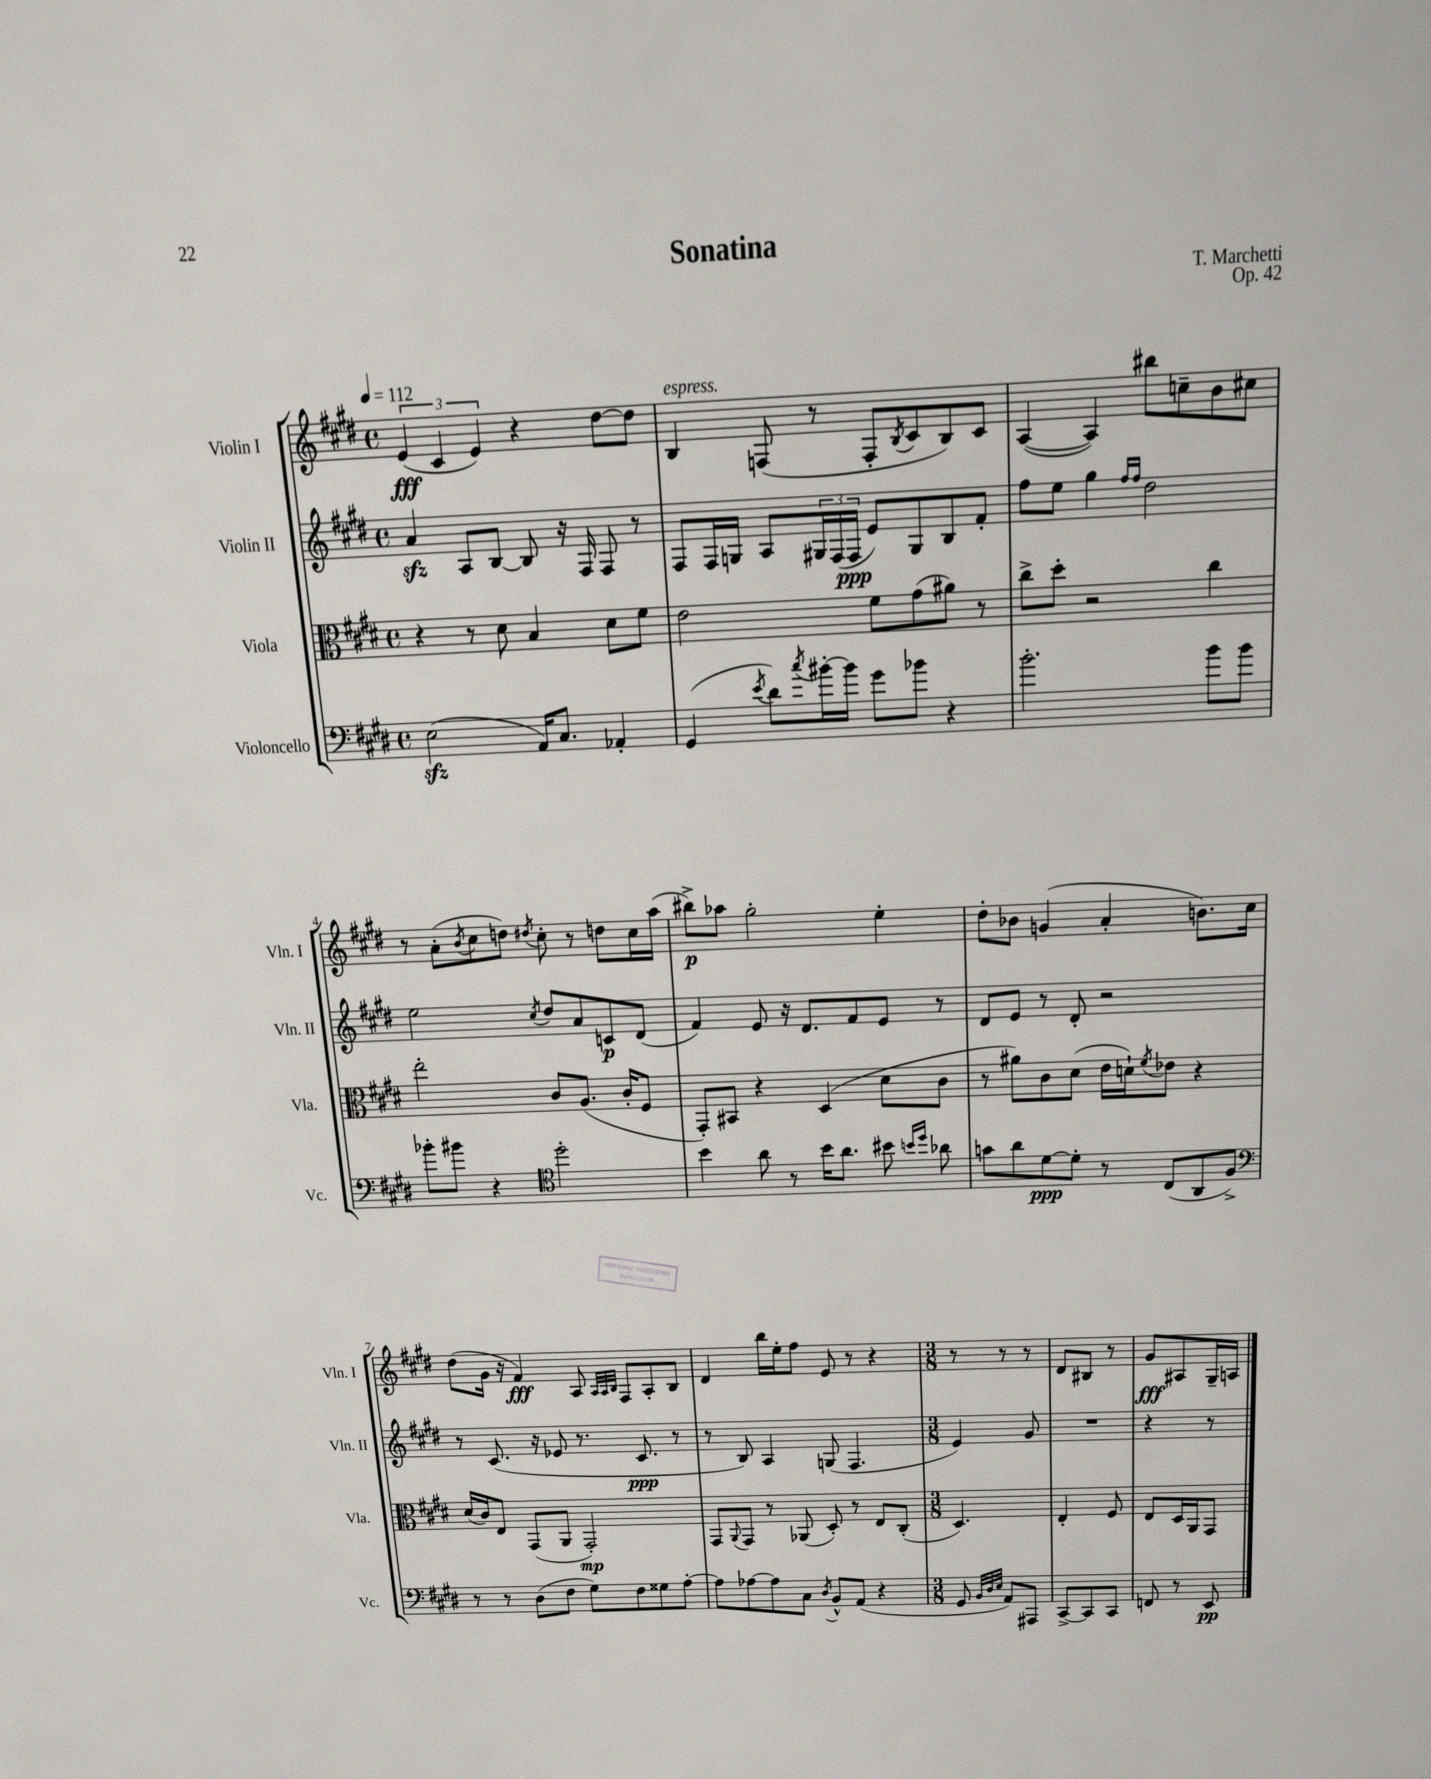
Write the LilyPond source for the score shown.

\header { title = "Sonatina" composer = "T. Marchetti" opus = "Op. 42" }
<<
\new StaffGroup <<
\new Staff = "s0" \with { instrumentName = "Violin I" shortInstrumentName = "Vln. I" } {
    \clef treble \key e \major \defaultTimeSignature \time 4/4 \tempo 4 = 112
    \tuplet 3/2 { e'4\fff( cis'4 e'4) } r4 dis''8~ dis''8 |
    b4^\markup { \italic "espress." } f8( r8 f8-. \acciaccatura { b8 } cis'8 b8) cis'8 |
    a4~( a4) bis''8 c''8-- b'8 cis''8 |
    r8 a'8-.( \acciaccatura { b'8 } cis''8 d''8) \acciaccatura { dis''8 } cis''8-. r8 d''8 cis''16 a''16( |
    bis''8->\p) aes''8 gis''2-. e''4-. |
    dis''8-. bes'8 g'4( a'4-. b'8.) cis''16 |
    dis''8( gis'16 r16 fis'4\fff) a8 \grace { a32 a32 b32 } fis8 a8-. b8 |
    dis'4 b''16 e''16-. fis''8 e'8 r8 r4 |
    \numericTimeSignature \time 3/8 r8 r8 r8 |
    dis'8 bis8 r8 |
    gis'8\fff ais8 gis16-- a16 \bar "|." |
}
\new Staff = "s1" \with { instrumentName = "Violin II" shortInstrumentName = "Vln. II" } {
    \clef treble \key e \major \defaultTimeSignature \time 4/4
    a'4\sfz a8 b8~ b8 r16 fis16 fis8 r8 |
    fis8 fis16 g16 a8 \tuplet 3/2 { gis16 fis16( fis16\ppp } e'8) gis8 b8 fis'8-. |
    fis''8 e''8 gis''4 \grace { fis''16 fis''16 } dis''2 |
    e''2 \acciaccatura { cis''8 } dis''8 a'8 c'8\p dis'8( |
    fis'4) e'8 r16 dis'8. fis'8 e'8 r8 |
    dis'8 e'8 r8 dis'8-. r2 |
    r8 cis'8.( r16 ees'8 r8. cis'8.\ppp r8 |
    r8 b8) a4 g8( fis4. |
    \numericTimeSignature \time 3/8 e'4) gis'8 |
    R4. |
    r4 r8 \bar "|." |
}
\new Staff = "s2" \with { instrumentName = "Viola" shortInstrumentName = "Vla." } {
    \clef alto \key e \major \defaultTimeSignature \time 4/4
    r4 r8 dis'8 b4 dis'8 fis'8 |
    e'2 fis'8 gis'8( ais'8) r8 |
    cis''8-> dis''8-. r2 cis''4 |
    e''2-. cis'8 a8.( cis'16-. fis8 |
    gis,8-.) bis,8 r4 dis4( dis'8 cis'8 |
    r8 ais'8) cis'8 dis'8( e'16 d'16-!) \acciaccatura { fis'8 } ees'8 r4 |
    dis'16( cis'16) e8 gis,8( a,8 gis,2-.\mp) |
    gis,8 \appoggiatura { a,8 } gis,8 r8 aes,8( dis8-.) r8 e8 cis8-.( |
    \numericTimeSignature \time 3/8 dis4.) |
    e4-. fis8 |
    e8 dis16 a,16 gis,8 \bar "|." |
}
\new Staff = "s3" \with { instrumentName = "Violoncello" shortInstrumentName = "Vc." } {
    \clef bass \key e \major \defaultTimeSignature \time 4/4
    e2\sfz( a,16) cis8. aes,4-. |
    gis,4( \acciaccatura { e'8 } dis'8) \acciaccatura { cis''8 } bis'16~-. bis'16 gis'8 bes'8 r4 |
    b'2.-. b'8 b'8 |
    bes'8-. bis'8 r4 \clef tenor dis''2-. |
    b'4 a'8 r8 b'16 a'8. bis'8 \grace { b'16 dis''16 } aes'8 |
    g'8 a'8 dis'8~\ppp dis'8-. r8 cis8( a,8 fis8->) |
    \clef bass r8 r8 dis8( fis8 gis8) fis8 gisis8 a8~-. |
    a8 aes8~ aes8 cis8 \acciaccatura { dis8 } b,8-^ a,8( r4 |
    \numericTimeSignature \time 3/8 gis,8 \grace { b,32 dis32 e32 } a,8) ais,,8 |
    cis,8~-> cis,8 cis,8 |
    f,8 r8 e,8\pp \bar "|." |
}
>>
>>
